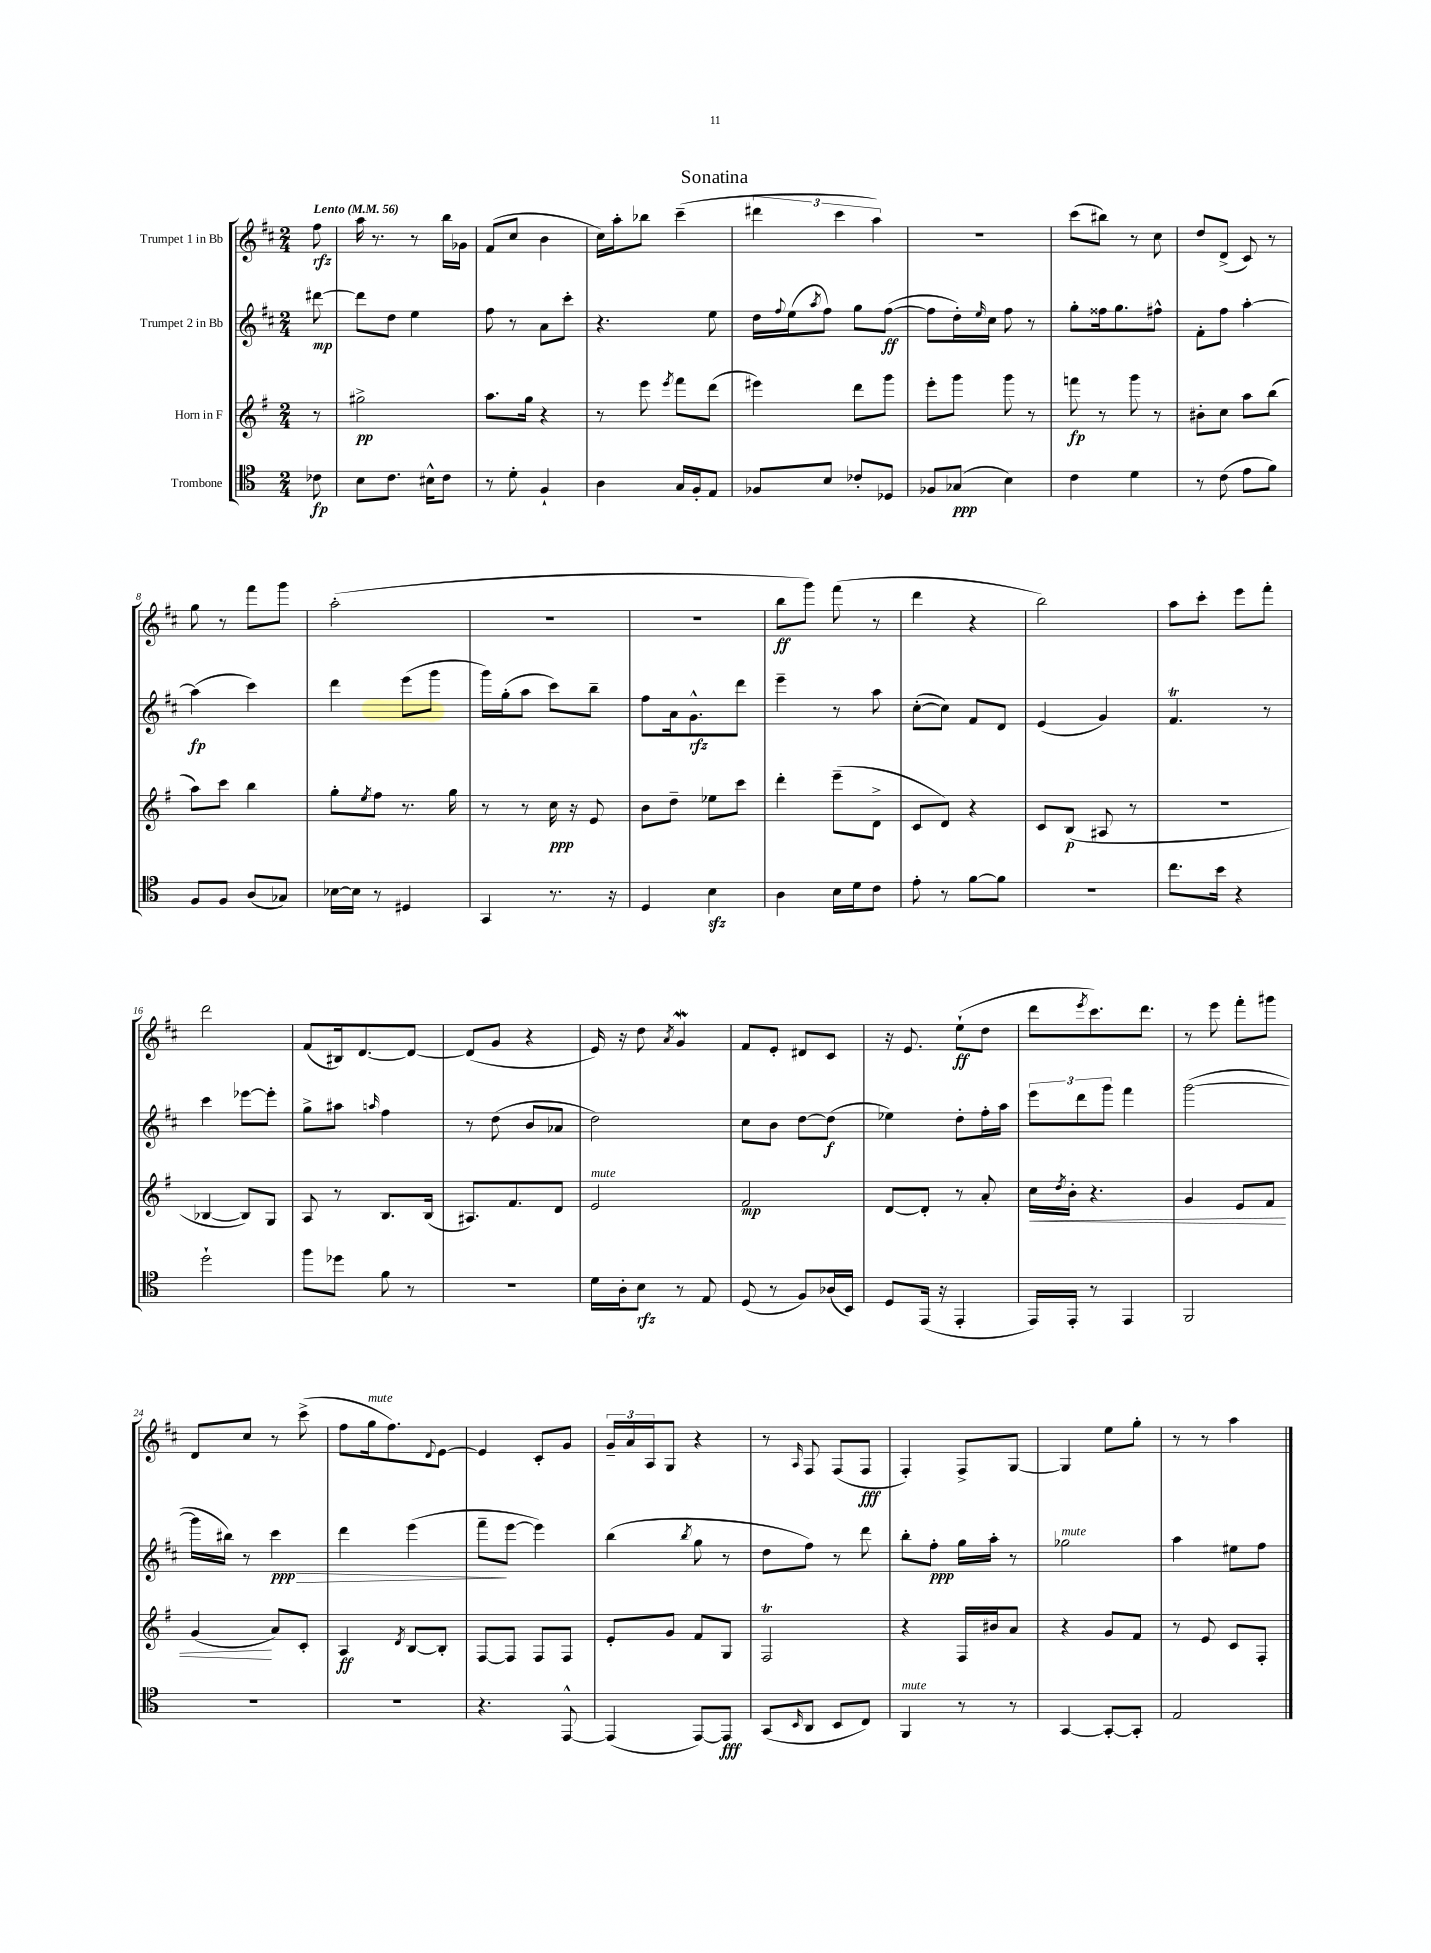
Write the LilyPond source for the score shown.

\header { title = "Sonatina" }
<<
\new StaffGroup <<
\new Staff = "s0" \with { instrumentName = "Trumpet 1 in Bb" } {
    \clef treble \key d \major \numericTimeSignature \time 2/4 \partial 8 \tempo "Lento" 4 = 56
    fis''8\rfz |
    a''16 r8. r8 b''16 ges'16 |
    fis'8( cis''8 b'4 |
    cis''16) a''16-. bes''8 cis'''4--( |
    \tuplet 3/2 { dis'''4 cis'''4 a''4) } |
    R2 |
    cis'''8( bis''8) r8 cis''8 |
    d''8 d'8->( cis'8) r8 |
    g''8 r8 fis'''8 g'''8 |
    a''2-.( |
    R2 |
    R2 |
    b''8\ff g'''8) fis'''8( r8 |
    d'''4 r4 |
    b''2) |
    a''8 cis'''8-. e'''8 fis'''8-. |
    d'''2 |
    fis'8( bis16) d'8.~ d'8~ |
    d'8( g'8 r4 |
    e'16) r16 d''8 \acciaccatura { a'8 } g'4\mordent |
    fis'8 e'8-. dis'8 cis'8 |
    r16 e'8. e''8-!\ff( d''8 |
    d'''8 \acciaccatura { e'''8 } cis'''8.) d'''8. |
    r8 e'''8 fis'''8-. gis'''8 |
    d'8 cis''8 r8 cis'''8->( |
    fis''8 g''16^\markup { \italic "mute" } fis''8.) \appoggiatura { d'8 } e'8~ |
    e'4 cis'8-. g'8 |
    \tuplet 3/2 { g'16-- a'16 a16 } g8 r4 |
    r8 \grace { a16 } fis8 fis8( fis8\fff |
    fis4-.) fis8-> g8~ |
    g4 e''8 g''8-. |
    r8 r8 a''4 \bar "|." |
}
\new Staff = "s1" \with { instrumentName = "Trumpet 2 in Bb" } {
    \clef treble \key d \major \numericTimeSignature \time 2/4 \partial 8
    dis'''8~\mp |
    dis'''8 d''8 e''4 |
    fis''8 r8 a'8 cis'''8-. |
    r4. e''8 |
    d''16 \appoggiatura { fis''8 } e''16( \acciaccatura { a''8 } fis''8) g''8 fis''8~\ff( |
    fis''8 d''16-.) \grace { e''16 } cis''16 fis''8 r8 |
    g''8-. fisis''16 g''8. fis''8-^ |
    fis'8-. fis''8 a''4~-. |
    a''4\fp( cis'''4) |
    d'''4 e'''8( g'''8 |
    g'''16) g''16-.( a''8 cis'''8) b''8-- |
    fis''8 a'16 g'8.-^\rfz d'''8 |
    e'''4-- r8 a''8 |
    cis''8~-.( cis''8) fis'8 d'8 |
    e'4( g'4) |
    fis'4.\trill r8 |
    cis'''4 ees'''8~ ees'''8-. |
    g''8-> ais''8 \grace { a''16 } fis''4 |
    r8 d''8( b'8 aes'8 |
    d''2) |
    cis''8 b'8 d''8~ d''8\f( |
    ees''4) d''8-. fis''16-. a''16 |
    \tuplet 3/2 { e'''8 d'''8 g'''8 } fis'''4 |
    g'''2~( |
    g'''16 bis''16) r8 cis'''4\ppp\> |
    d'''4 e'''4( |
    fis'''8--\! e'''8~ e'''4) |
    b''4( \acciaccatura { b''8 } g''8 r8 |
    d''8 fis''8) r8 d'''8 |
    b''8-. fis''8-.\ppp g''16 a''16-. r8 |
    ges''2^\markup { \italic "mute" } |
    a''4 eis''8 fis''8 \bar "|." |
}
\new Staff = "s2" \with { instrumentName = "Horn in F" } {
    \clef treble \key g \major \numericTimeSignature \time 2/4 \partial 8
    r8 |
    gis''2->\pp |
    a''8. g''16 r4 |
    r8 e'''8 \acciaccatura { e'''8 } fis'''8 d'''8( |
    eis'''4) d'''8 g'''8 |
    e'''8-. g'''8 g'''8 r8 |
    f'''8\fp r8 g'''8 r8 |
    bis'8-. c''8 a''8 b''8( |
    a''8) c'''8 b''4 |
    g''8-. \acciaccatura { e''8 } fis''8 r8. g''16 |
    r8 r8 c''16\ppp r16 e'8 |
    b'8 d''8-- ees''8 c'''8 |
    d'''4-. e'''8--( d'8-> |
    c'8 d'8) r4 |
    c'8 b8\p( ais8 r8 |
    R2 |
    bes4~ bes8) g8 |
    a8 r8 b8. b16( |
    ais8.) fis'8. d'8 |
    e'2^\markup { \italic "mute" } |
    fis'2\mp |
    d'8~ d'8-. r8 a'8-. |
    c''16\< \acciaccatura { d''8 } b'16-. r4. |
    g'4 e'8 fis'8 |
    g'4\!( a'8) c'8-. |
    a4\ff \acciaccatura { d'8 } b8~ b8-. |
    fis8~ fis8 fis8 fis8 |
    e'8-. g'8 fis'8 g8 |
    fis2\trill |
    r4 fis16 bis'16 a'8 |
    r4 g'8 fis'8 |
    r8 e'8 c'8 fis8-. \bar "|." |
}
\new Staff = "s3" \with { instrumentName = "Trombone" } {
    \clef tenor \key c \major \numericTimeSignature \time 2/4 \partial 8
    ces'8\fp |
    b8 c'8. bis16-^ c'8 |
    r8 d'8-. f4-! |
    a4 g16 f16-. e8 |
    fes8 b8 ces'8-. des8 |
    fes8 ges8\ppp( b4) |
    c'4 d'4 |
    r8 c'8( e'8 f'8) |
    f8 f8 a8( ges8) |
    bes16~ bes16 r8 dis4 |
    g,4 r8. r16 |
    d4 b4\sfz |
    a4 b16 d'16 c'8 |
    e'8-. r8 f'8~ f'8 |
    R2 |
    c''8. b'16 r4 |
    d''2-! |
    f''8 des''8 f'8 r8 |
    r2 |
    d'16 a16-. b8\rfz r8 e8 |
    d8( r8 f8) aes16( b,16) |
    d8 e,16( r16 e,4-. |
    e,16) e,16-. r8 e,4 |
    f,2 |
    r2 |
    R2 |
    r4. e,8~-^ |
    e,4( e,8~) e,8\fff |
    g,8( \grace { b,16 } a,8 b,8 c8) |
    f,4^\markup { \italic "mute" } r8 r8 |
    g,4~ g,8~-. g,8-. |
    e2 \bar "|." |
}
>>
>>
